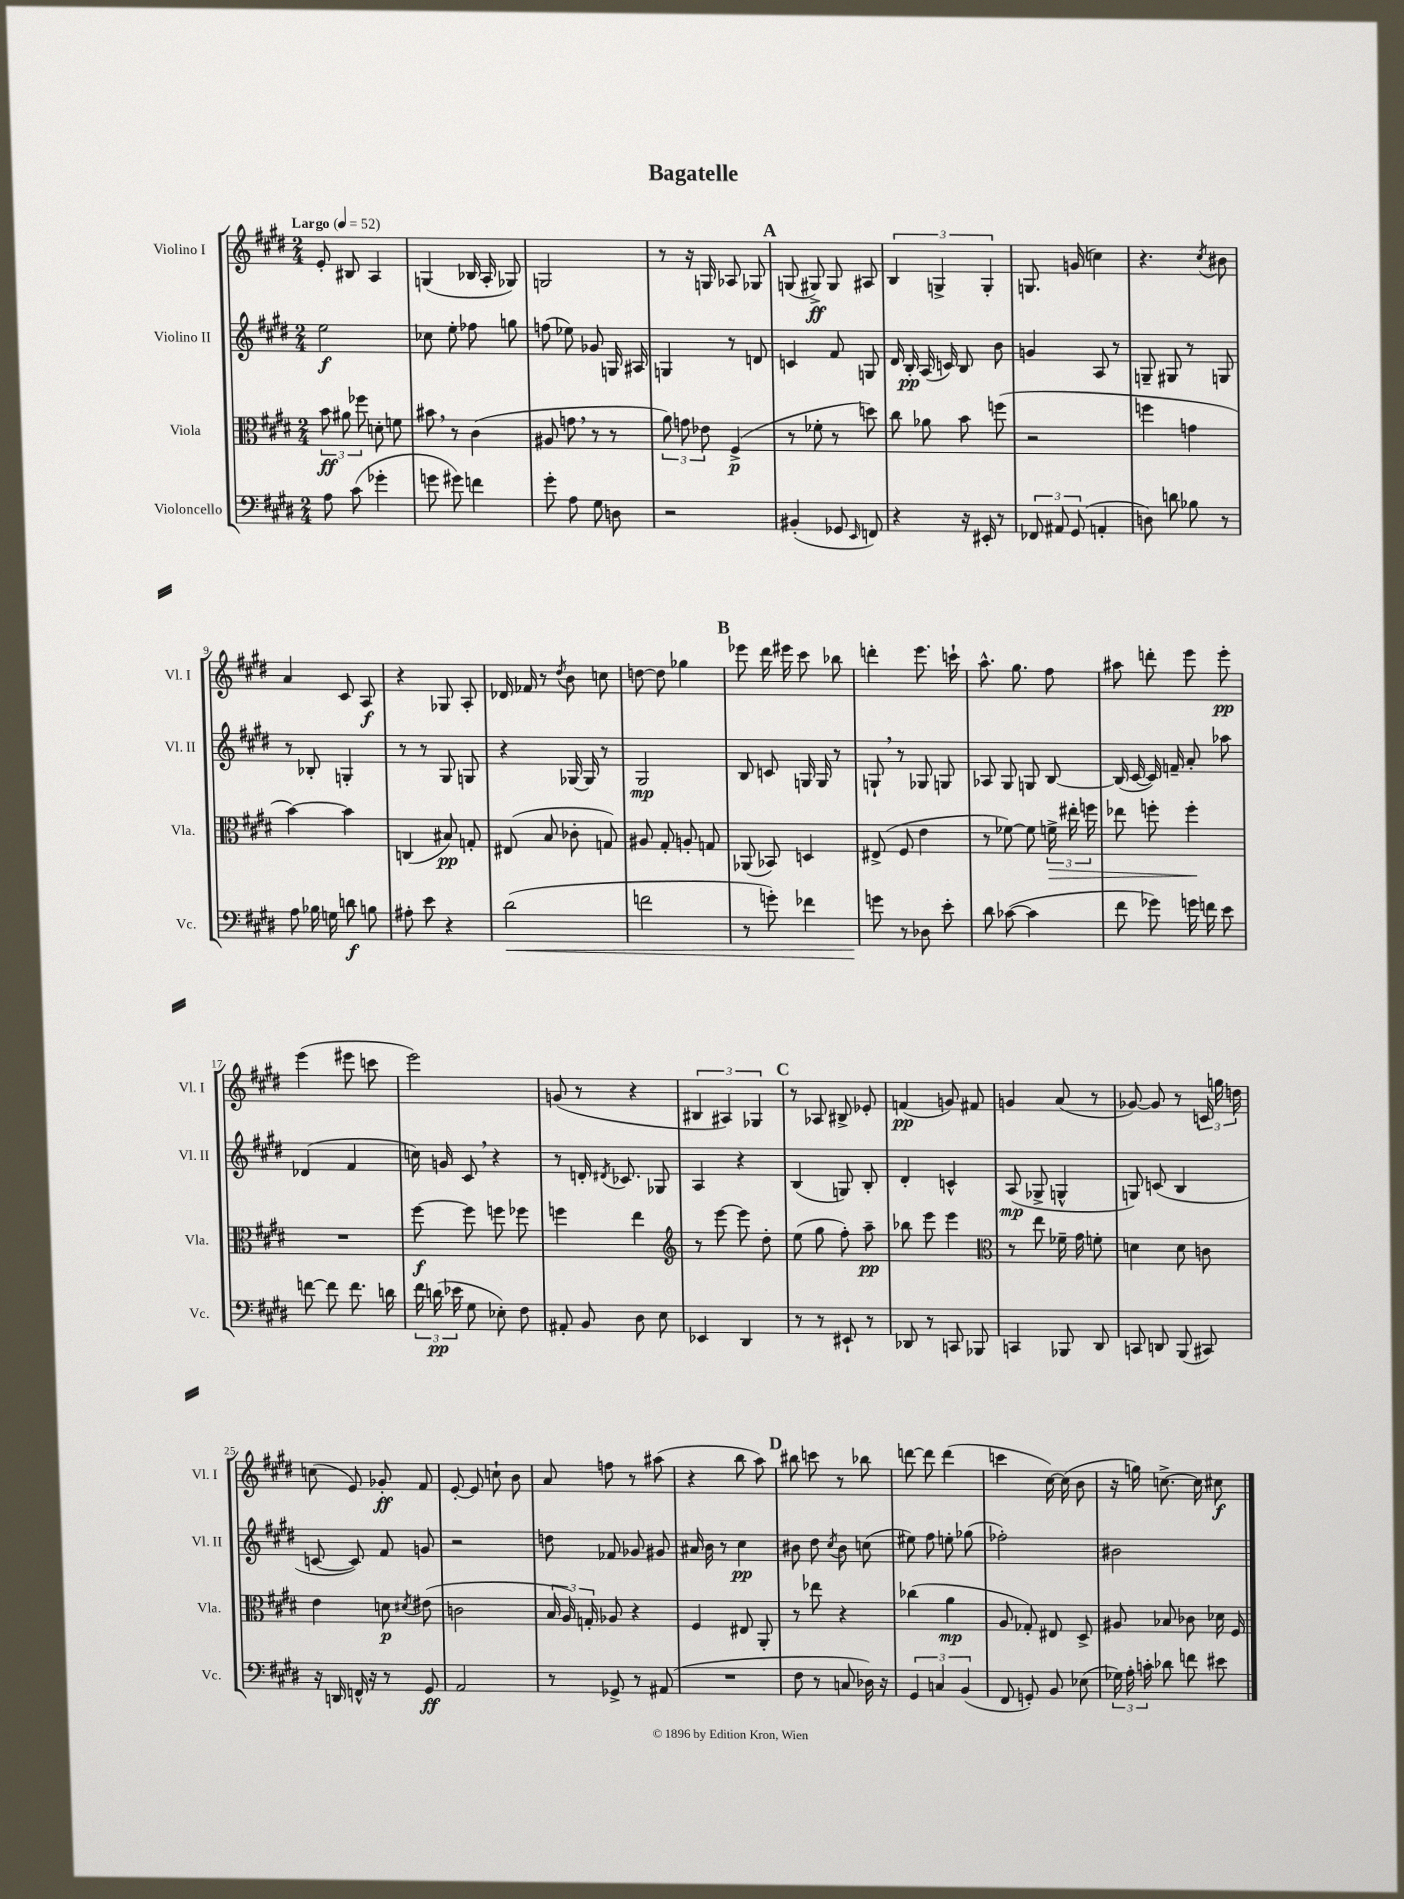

**kern	**kern	**kern	**kern
*staff4	*staff3	*staff2	*staff1
*clefF4	*clefC3	*clefG2	*clefG2
*k[f#c#g#d#]	*k[f#c#g#d#]	*k[f#c#g#d#]	*k[f#c#g#d#]
*M2/4	*M2/4	*M2/4	*M2/4
*MM52	*MM52	*MM52	*MM52
8A\	12b\	2ee\	8e'/
.	12a#\	.	.
(8c#\	.	.	8B#/
.	12ff-\	.	.
4g-'\	8d'\	.	4A/
.	8f\	.	.
=	=	=	=
8g\	8b#\	8cc-\	(4G/
8g#\)	8r	8ee'\	.
4f\	(4c#\	8ff-\	16B-/
.	.	.	16A'/
.	.	8gg\	8G-/)
=	=	=	=
8g#'\	8A#/	(8ff\	2G/
8A\	8g\	8ee-\)	.
8G#\	8r	8g-/	.
8D\	8r	16G/	.
.	.	16A#/	.
=	=	=	=
2r	12a\)	4G/	8r
.	12g\	.	.
.	.	.	16r
.	12e-\	.	.
.	.	.	16G/
.	(4F#^/	8r	8A-/
.	.	8d/	8G-/
=	=	=	=
(4BB#'/	8r	4c/	(8G/
.	8f-'\	.	8G#^/)
8GG-/	8r	8f#/	8G#/
16qqEE/	.	.	.
8FF/)	8dd\)	8G/	8A#/
=	=	=	=
4r	8cc#\	16d#/	6B/
.	.	16B'/	.
.	8a-\	(16A/	.
.	.	.	6G^/
.	.	16c/)	.
16r	8b\	8B/	.
16EE#'/	.	.	.
.	.	.	6G'/
8r	(8ff\	8b\	.
=	=	=	=
12FF-/	2r	4g/	8.G/
12AA#/	.	.	.
(12GG#/	.	.	.
.	.	.	(16g/
4AA'/	.	8A/	4cc\)
.	.	8r	.
=	=	=	=
8D\)	4ff\	8G~/	4.r
8d\	.	8G#/	.
8B-\	4g\	8r	.
.	.	.	8qcc#/
8r	.	8G/	8b#\
=	=	=	=
8A\	[4b\)	8r	4a/
16B-\	.	8B-'/	.
16G\	.	.	.
8d\	4b\]	4G'/	8c#/
8B\	.	.	8A/
=	=	=	=
8A#'\	(4C/	8r	4r
8e\	.	8r	.
4r	8B#/)	8G#/	8G-/
.	8G'/	8G/	8A'/
=	=	=	=
(2d#\	(8E#/	4r	16d-/
.	.	.	16f-/
.	8B/	.	8r
.	.	.	8qdd#/
.	8c-'\	[16G-/	8b\
.	.	16G-/]	.
.	8G/)	8r	8cc\
=	=	=	=
2f\	8A#/	2G#/	[8dd\
.	8G#'/	.	8dd\]
.	8A'/	.	4gg-\
.	8G/	.	.
=	=	=	=
8r	(8AA-/	8B/	8eee-\
8g'\)	8BB-/)	8c/	16ddd#\
.	.	.	16eee#\
4f-\	4D/	16G/	8ccc#\
.	.	16G/	.
.	.	8r	8bb-\
=	=	=	=
8g\	(8E#^/	8G`/	4ddd'\
8r	8F#/	8r	.
8D-\	4e\	8G-/	8.eee\
8e'\	.	8G/	.
.	.	.	16ccc`\
=	=	=	=
8d#\	8r	8A-/	8.aa^^\
([8c-\	[8f-\)	8G#/	.
.	.	.	8.gg#\
4c-\]	8f-\]	8G/	.
.	24f^\	[8B/	8ff#\
.	24ee#'\	.	.
.	24ff\	.	.
=	=	=	=
8f#\	8ee-\	(16B/]	8aa#\
.	.	[16c#/	.
8g-\)	8ff'\	16c#/])	8ddd'\
.	.	16f~/	.
16g\	4ff'\	8a'/	8eee\
16f\	.	.	.
8e\	.	8aa-\	8eee'\
=	=	=	=
[8f\	2r	(4d-/	(4eee\
8f\]	.	.	.
8.f\	.	4f#/	8eee#\
.	.	.	8ccc\
16d\	.	.	.
=	=	=	=
24f#\	[8ff#\	16cc\)	2eee\)
(24d\	.	.	.
.	.	16g/	.
24e-\	.	.	.
8G#\	8ff#\]	8c#/	.
8E-'\)	8ff\	4r	.
8F#\	8ff-\	.	.
=	=	=	=
8AA#'/	4ff\	8r	(8g/
8BB/	.	16d'/	8r
.	.	8qd#/	.
.	.	8.c-/	.
8D#\	4ee\	.	4r
8E\	.	8G-/	.
=	=	=	=
*	*clefG2	*	*
4EE-/	8r	4A/	6B#/
.	[8eee\	.	.
.	.	.	6A#/)
4DD#/	8eee\]	4r	.
.	.	.	6G-/
.	8dd#'\	.	.
=	=	=	=
8r	(8ee\	(4B/	8r
8r	8gg#\	.	8A-/
8EE#`/	8ff#'\)	8G/)	8B#^/
8r	8aa~\	8B'/	8e-'/
=	=	=	=
8DD-/	8bb-\	4d#'/	(4f/
8r	8eee\	.	.
8CC/	4eee\	4c^^/	8g/)
8BBB-/	.	.	8f#/
=	=	=	=
*	*clefC3	*	*
4CC/	8r	(8A/	4g/
.	8ee\	8G-^/	.
8BBB-/	16f-~\	4G^^/	(8a/
.	16g#\	.	.
8DD#/	8f'\	.	8r
=	=	=	=
8CC/	4d\	8G/)	[8g-/)
8DD/	.	(8c/	8g-/]
(8BBB/	8d\	4B/	8r
8CC#/)	8c\	.	24c/
.	.	.	24gg\
.	.	.	24dd\
=	=	=	=
16r	4e\	[8c/	(8cc\
16DD/	.	.	.
16FF^^/	.	8c/])	8e/)
16r	.	.	.
8r	8d\	8f#/	8g-'/
.	8qd#/	.	.
8GG#/	(8e#\	8g/	8f#/
=	=	=	=
2AA/	2c\	2r	[8e'/
.	.	.	8e/]
.	.	.	8cc`\
.	.	.	8b\
=	=	=	=
8r	24B/	8dd\	8a/
.	24A/)	.	.
.	24G'/	.	.
8GG-^/	8A-/	8f-/	8ff\
8r	4r	8g-/	8r
(8AA#/	.	8g#/	(8aa#\
=	=	=	=
2r	4F#/	16a#/	4r
.	.	16b\	.
.	.	8r	.
.	8E#/	4cc#\	8bb\
.	8AA'/	.	8aa\)
=	=	=	=
8F#\	8r	8b#\	8bb#\
8r	8ee-\	8dd#\	8ccc\
.	.	8qcc#/	.
8C/	4r	8b#\	8r
16D-\)	.	(8cc\	8bb-\
16r	.	.	.
=	=	=	=
6GG#/	(4cc-\	8ee#\)	[8ddd\
.	.	8ff#\	8ddd\]
6C/	.	.	.
.	4a\	8ee'\	(4ddd\
(6BB/	.	.	.
.	.	(8gg-\	.
=	=	=	=
8FF#/	8A/	2ff-'\)	4ccc\
8GG'/)	8G-'/)	.	.
8BB/	8E#/	.	[16cc#\)
.	.	.	(16cc#\]
(8E-\	8D#^/	.	8b\
=	=	=	=
24G-\)	8A#/	2b#\	16r
24A'\	.	.	.
.	.	.	16gg\)
24c'\	.	.	.
8d-\	8B-/	.	[8.cc^\
8f\	8c-\	.	.
.	.	.	16cc\]
8e#\	16d-\	.	8cc#\
.	16F#/	.	.
==	==	==	==
*-	*-	*-	*-
